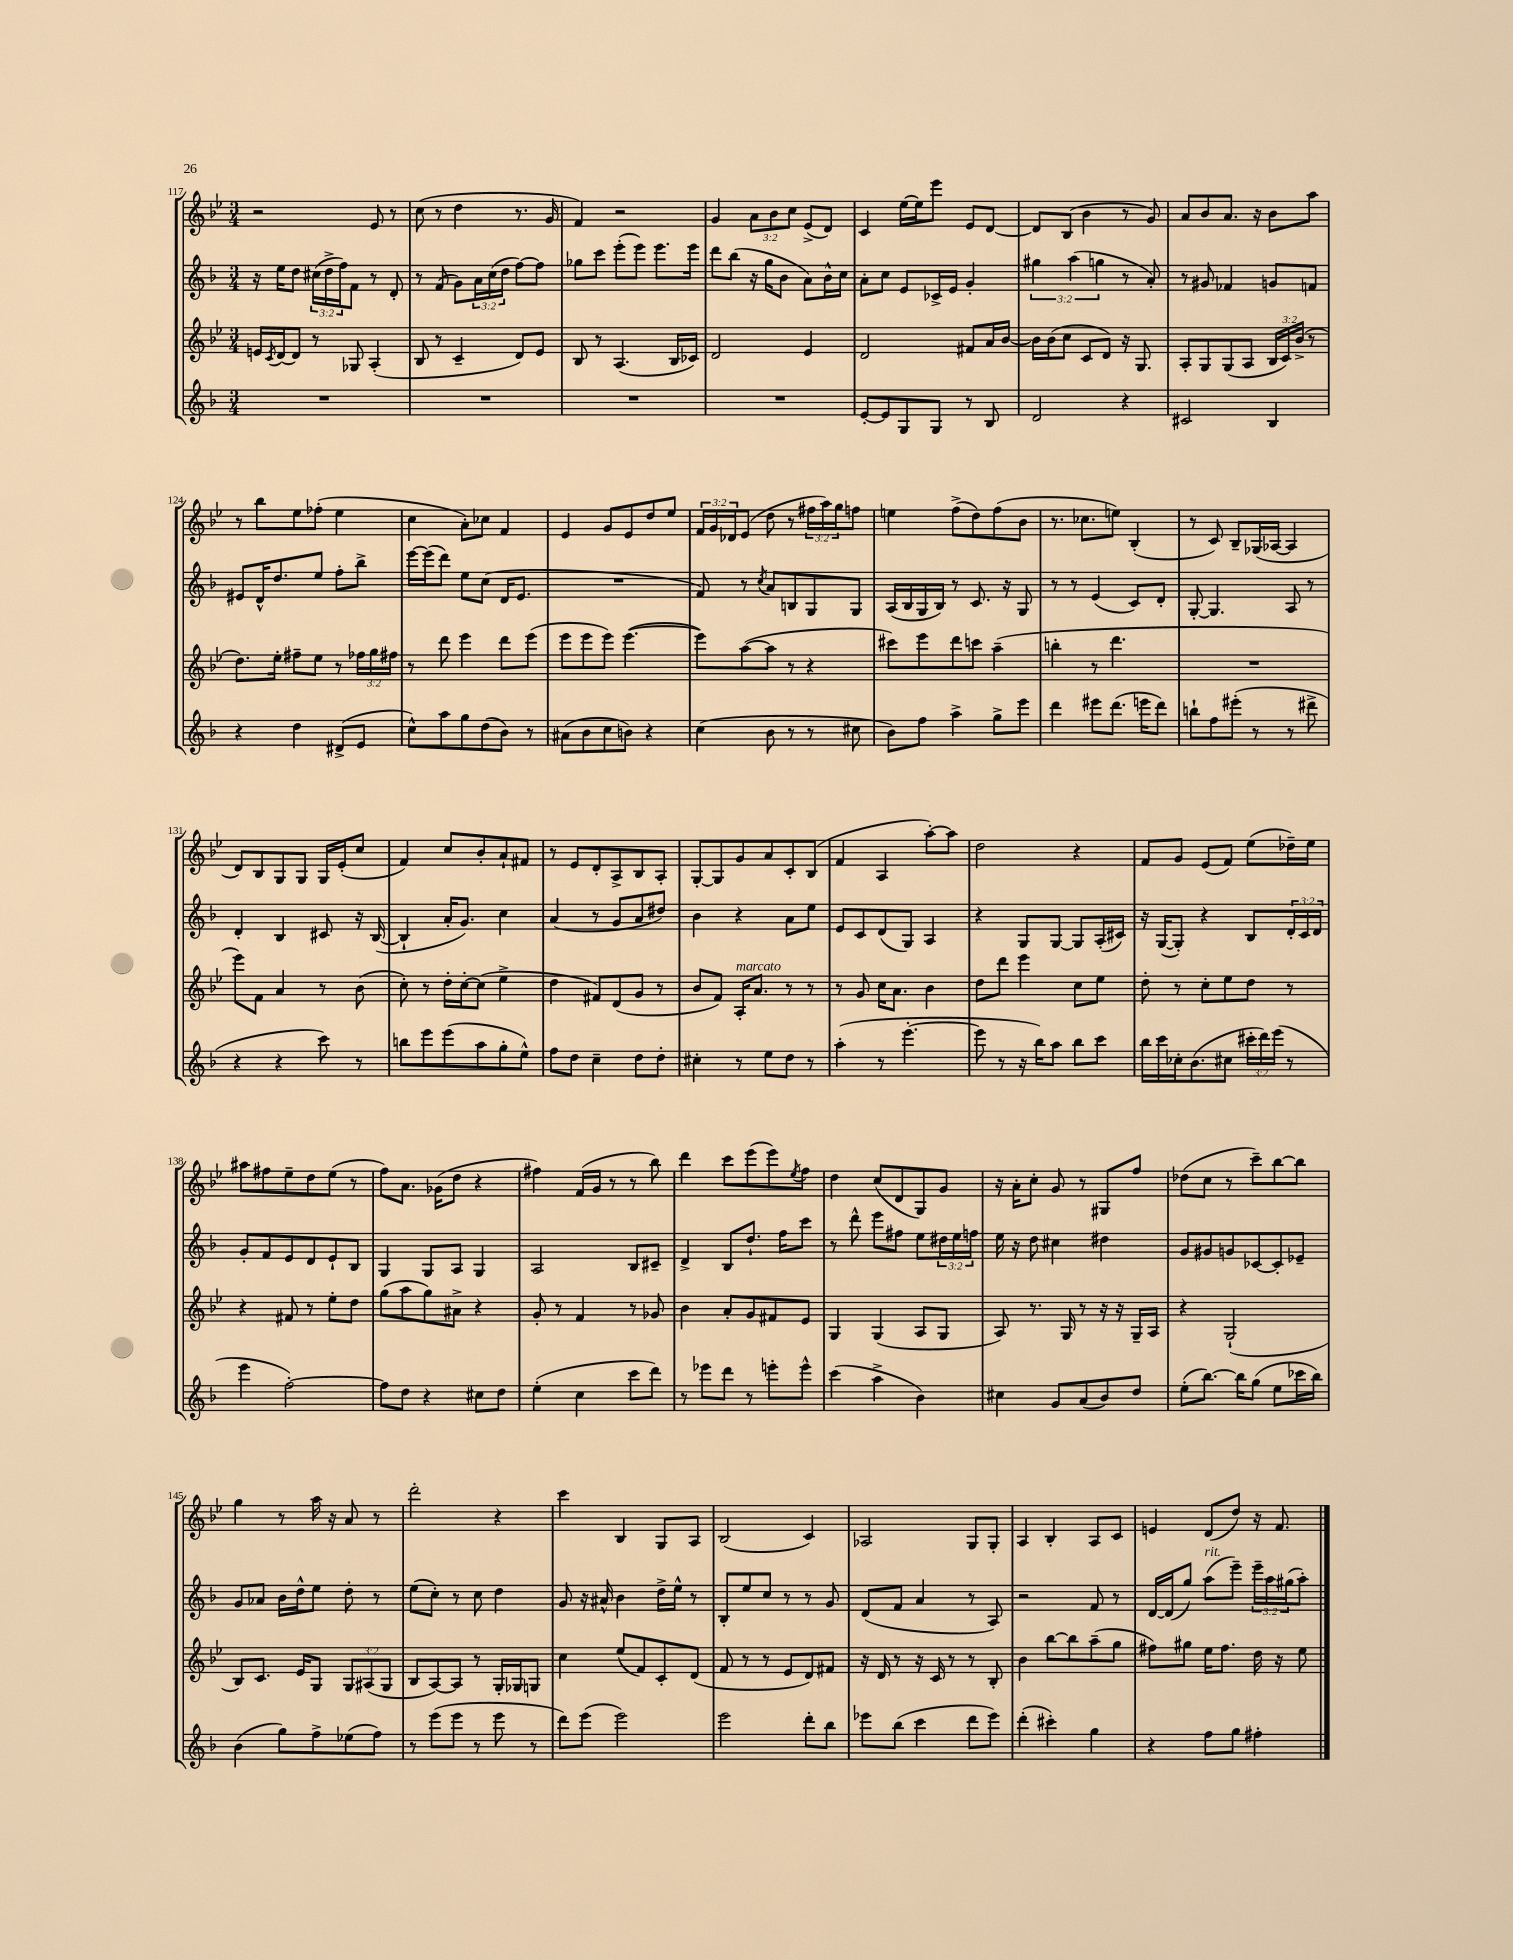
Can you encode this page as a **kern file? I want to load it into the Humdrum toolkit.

**kern	**kern	**kern	**kern
*staff4	*staff3	*staff2	*staff1
*clefG2	*clefG2	*clefG2	*clefG2
*k[b-]	*k[b-e-]	*k[b-]	*k[b-e-]
*M3/4	*M3/4	*M3/4	*M3/4
2.r	16e/LL	16r	2r
.	8qc/	.	.
.	[16d/J	16ee\LK	.
.	8d/]J	8dd\J	.
.	8r	(24cc#\LL	.
.	.	24dd^\	.
.	.	24ff\J)	.
.	8G-/	8f\J	.
.	(4A'/	8r	8e-/
.	.	8d'/	8r
=	=	=	=
2.r	8B-/	8r	(8cc\
.	8r	(8f/	8r
.	4c~/	8g\L)	4dd\
.	.	24a\L	.
.	.	(24cc\	.
.	.	24dd\JJ	.
.	8d/L)	[8ff\L)	8.r
.	8e-/J	8ff\]J	.
.	.	.	16g/
=	=	=	=
2.r	8B-/	8gg-\L	4f/)
.	8r	8ccc\J	.
.	(4.A/	(8eee'\L	2r
.	.	8eee\J)	.
.	.	8.eee\L	.
.	16B-/LL	.	.
.	16c-/JJ)	16eee\Jk	.
=	=	=	=
2.r	2d/	8ddd\L	4g/
.	.	(8bb-\J	.
.	.	16r	12a\L
.	.	16gg\LK	.
.	.	.	12b-\
.	.	8b-\J	.
.	.	.	12cc\J
.	4e-/	8a\L)	(8e-^/L
.	.	16b-^^\L	8d/J)
.	.	16cc\JJ	.
=	=	=	=
[8e'/L	2d/	8a'\L	4c/
8e/]	.	8cc\J	.
8G/	.	8e/L	[16ee-\LL
.	.	.	16ee-\]J
8G/J	.	16c-^/L	8eee-\J
.	.	16e/JJ	.
8r	8f#/L	4g'/	8e-/L
8B-/	16a/L	.	[8d/J
.	[16b-/JJ	.	.
=	=	=	=
2d/	16b-\]LL	6gg#\	8d/]L
.	(16b-\J	.	.
.	8cc\J	.	(8B-/J
.	.	(6aa\	.
.	8c/L	.	4b-\
.	.	6gg\	.
.	8d/J)	.	.
4r	16r	8r	8r
.	8.G/	.	.
.	.	8a'/)	8g/)
=	=	=	=
2c#/	8A'/L	8r	8a/L
.	8G/	8g#/	8b-/
.	(8G/	4f-/	8.a/J
.	8A/J	.	.
.	.	.	16r
4B-/	24B-/LL	8g/L	8b-\L
.	24c/)	.	.
.	(24b-^/JJ	.	.
.	8r	8f/J	8aa\J
=	=	=	=
4r	8.dd\L)	8e#/L	8r
.	.	16d^^/K	8bb-\L
.	16ee-'\Jk	8.dd/	.
4dd\	8ff#~\L	.	8ee-\
.	8ee-\J	8ee/J	(8ff-'\J
(8d#^/L	8r	8ff'\L	4ee-\
8e/J	24ff-\LL	8bb-^\J	.
.	24gg\	.	.
.	24ff#\JJ	.	.
=	=	=	=
8cc^^\L)	8r	[16eee\LL	4cc\
.	.	(16eee\]J	.
8aa\	8ddd\	8ddd\J)	.
8gg\	4eee-\	8ee\L	8a'\L)
(8dd\	.	(8cc\J	8cc-\J
8b-\J)	8ddd\L	16d/LK	4f/
.	.	8.e/J	.
8r	(8eee-\J	.	.
=	=	=	=
(8a#\L	8eee-\L	2.r	4e-/
8b-\	8eee-\	.	.
8cc\	8eee-\J)	.	8g/L
8b\J)	([4.eee-\	.	8e-/
4r	.	.	8dd/
.	.	.	8ee-/J
=	=	=	=
(4cc\	8eee-\]L)	8f/)	24f/LL
.	.	.	24g/
.	.	.	24d-/J
.	([8aa\	8r	(8e-/J
.	.	8qcc/	.
8b-\	8aa\]J	8a/L	8dd\
8r	8r	8B/	8r
8r	4r	8G/	24ff#\LL
.	.	.	24aa\)
.	.	.	24gg\J
8cc#\	.	8G/J	8ff\J
=	=	=	=
8b-\L)	8ccc#\L)	(16A/LL	4ee\
.	.	16B-/	.
8ff\J	8eee-\	16G/	.
.	.	16B-/JJ)	.
4aa^\	8ddd\	8r	(8ff^\L
.	8ccc\J	8.c/	8dd\)
8gg^\L	(4aa~\	.	(8ff\
.	.	16r	.
8eee\J	.	8G/	8b-\J
=	=	=	=
4ddd\	4bb'\	8r	8.r
.	.	8r	.
.	.	.	8.cc-\L
8eee#\L	8r	(4e/	.
(8.ddd\J	4.ddd\	.	8ee\J)
.	.	8c/L)	(4B-'/
16eee\LK	.	.	.
8ddd\J)	.	8d'/J	.
=	=	=	=
8bb`\L	2.r	[8G'/	8r
8ff\	.	4.G/]	8c/)
(8eee#'\J	.	.	8B-~/L
8r	.	.	(16G-/L
.	.	.	[16A-/JJ
8r	.	8A/	4A-/]
8ddd#^\	.	8r	.
=	=	=	=
4r	8eee-\L)	4d'/	8d/L)
.	8f\J	.	8B-/
4r	4a/	4B-/	8G/
.	.	.	8G/J
8ccc\)	8r	8c#/	16G/LL
.	.	.	(16e-'/J
8r	(8b-\	16r	8cc/J
.	.	([16B-/	.
=	=	=	=
8bb\L	8cc'\)	4B-`/]	4f/)
8eee\	8r	.	.
(8eee\	16dd'\LL	16a'/LK	8cc/L
.	[16cc'\J	8.g/J)	.
8aa\	(8cc\]J	.	8b-'/
8gg'\	4ee-^\	4cc\	8a`/
8ee^^\J)	.	.	8f#/J
=	=	=	=
8ff\L	4dd\	(4a/	8r
8dd\J	.	.	8e-/L
4cc~\	8f#/L)	8r	8d'/
.	(8d/	8g/L	8A^/
8dd\L	8g/J	8a/	8B-/
8dd'\J	8r	8dd#/J)	8A'/J
=	=	=	=
4cc#'\	8b-/L	4b-\	[8G'/L
.	8f/J)	.	8G/]
8r	16A'/LK	4r	8g/
.	8.a/J	.	.
8ee\L	.	.	8a/
8dd\J	8r	8a\L	8c'/
8r	8r	8ee\J	(8B-/J
=	=	=	=
(4aa'\	8r	8e/L	4f/
.	8g/	8c/	.
8r	16cc\LK	(8d/	4A/
.	8.a\J	.	.
[4.eee'\	.	8G/J)	.
.	4b-\	4A/	[8aa'\L)
.	.	.	8aa\]J
=	=	=	=
8eee\]	8dd\L	4r	2dd\
8r	8ddd\J	.	.
16r	4eee-\	8G/L	.
16bb-\LK)	.	.	.
8aa\J	.	[8G/J	.
8bb-\L	8cc\L	8G/]L	4r
8ccc\J	8ee-\J	(16A'/L	.
.	.	16c#/JJ)	.
=	=	=	=
16bb-\LL	8dd'\	16r	8f/L
16ccc\	.	([16G/LK	.
16cc-'\J	8r	8G'/]J)	8g/J
(8.b-\	.	.	.
.	8cc'\L	4r	(8e-/L
8cc#\J	8ee-\	.	8f/J)
24ccc#'\LL	8dd\J	8B-/L	(8ee-\L
24ddd\)	.	.	.
(24eee\JJ	.	.	.
8r	8r	24d'/L	16dd-~\L)
.	.	24c/	.
.	.	.	16ee-\JJ
.	.	24d/JJ	.
=	=	=	=
4eee\	4r	8g'/L	8aa#\L
.	.	8f/	8ff#\
[2ff'\)	8f#/	8e/	8ee-~\
.	8r	8d/	8dd\
.	8ee-'\L	8e`/	(8ee-\J
.	8dd\J	8B-/J	8r
=	=	=	=
8ff\]L	(8gg\L	4G/	8ff\L)
8dd\J	8aa\	.	8.a\J
4r	8gg\)	8G/L	.
.	.	.	(16g-\LK
.	8a#^\J	8A/J	8dd\J
8cc#\L	4r	4G/	4r
8dd\J	.	.	.
=	=	=	=
(4ee'\	8g'/	2A/	4ff#\)
.	8r	.	.
4cc\	4f/	.	(16f/LL
.	.	.	16g/JJ
.	.	.	8r
8ccc\L	8r	8B-/L	8r
8ddd\J)	8g-/	8c#~/J	8bb-\)
=	=	=	=
8r	4b-\	4d^/	4ddd\
8eee-\L	.	.	.
8ddd\J	8a'/L	8B-/L	8ccc\L
8r	8g/	8.dd`/J	(8eee-\
8eee'\L	8f#/	.	8eee-\)
.	.	16ff\LK	.
.	.	.	8qee-/
8eee^^\J	8e-/J	8ccc\J	8ff\J
=	=	=	=
(4ccc\	4G/	8r	4dd\
.	.	8ddd^^\	.
4aa^\	(4G/	8eee\L	(8cc/L
.	.	8ff#\J	8d/
4b-\)	8A/L	8ee\L	8G/)
.	8G/J	24dd#\L	8g/J
.	.	24ee\	.
.	.	24ff\JJ	.
=	=	=	=
4cc#\	8A/)	16ee\	16r
.	.	16r	16a'\LK
.	8.r	8dd\	8cc'\J
8g/L	.	4cc#\	8g/
.	16G/	.	.
(8a/	8r	.	8r
8b-/)	16r	4dd#\	8G#/L
.	16r	.	.
8dd/J	16G~/LL	.	8ff/J
.	16A/JJ	.	.
=	=	=	=
(8ee'\L	4r	8g/L	(8dd-\L
[8.bb-\J)	.	8g#/	8cc\J
.	(2G`/	8g/	8r
16bb-\]LK	.	.	.
(8gg\J	.	[8c-/	8ccc~\L)
8ee\L	.	8c-'/]	[8bb-\
16ccc-\L	.	8e-~/J	8bb-\]J
16bb-\JJ)	.	.	.
=	=	=	=
(4b-\	8B-/L)	8g/L	4gg\
.	8.c/J	8a-/J	.
8gg\L)	.	16b-\LL	8r
.	16e-/LK	16dd^^\J	.
8ff^\	8G/J	8ee\J	16aa\
.	.	.	16r
(8ee-\	12G/L	8dd'\	8a/
.	(12A#/	.	.
8ff\J)	.	8r	8r
.	12G/J	.	.
=	=	=	=
8r	8B-/L	(8ee\L	2ddd'\
(8eee\L	[8A/)	8cc'\J)	.
8eee\J	8A/]J	8r	.
8r	8r	8cc\	.
8eee\	16G'/LL	4dd\	4r
.	16G-/J	.	.
8r	8G/J	.	.
=	=	=	=
8ddd\L)	4cc\	8g/	4ccc\
(8eee\J	.	16r	.
.	.	16a#^^/	.
2eee\)	(8ee-/L	4b-\	4B-/
.	8f/)	.	.
.	8c'/	16dd^\LL	8G/L
.	.	16ee^^\JJ	.
.	(8d/J	8r	8A/J
=	=	=	=
2eee\	8f/	8B-'/L	(2B-/
.	8r	8ee/	.
.	8r	8cc/J	.
.	8e-/L	8r	.
8ddd'\L	8d/)	8r	4c/)
8bb-\J	8f#/J	8g/	.
=	=	=	=
8eee-\L	16r	(8d/L	2A-/
.	16d/	.	.
(8bb-\J	8r	8f/J	.
4ccc\	16r	4a/	.
.	16c/	.	.
.	8r	.	.
8ddd\L	8r	8r	8G/L
8eee-\J)	8B-'/	8A/)	8G'/J
=	=	=	=
(4ddd'\	4b-\	2r	4A/
4ccc#'\)	[8bb-\L	.	4B-'/
.	8bb-\]	.	.
4gg\	(8aa~\	8f/	8A/L
.	8gg\J	8r	8c/J
=	=	=	=
4r	8ff#\L)	[16d/LL	4e/
.	.	(16d/]J	.
.	8gg#\J	8gg/J)	.
8ff\L	16ee-\LK	(8aa\L	(8d/L
.	8.ff#\J	.	.
8gg\J	.	8eee~\J)	8dd/J)
4ff#'\	16dd\	24eee~\LL	16r
.	.	24aa\	.
.	16r	.	8.f/
.	.	(24gg#\J	.
.	8ee-\	8aa'\J)	.
==	==	==	==
*-	*-	*-	*-
